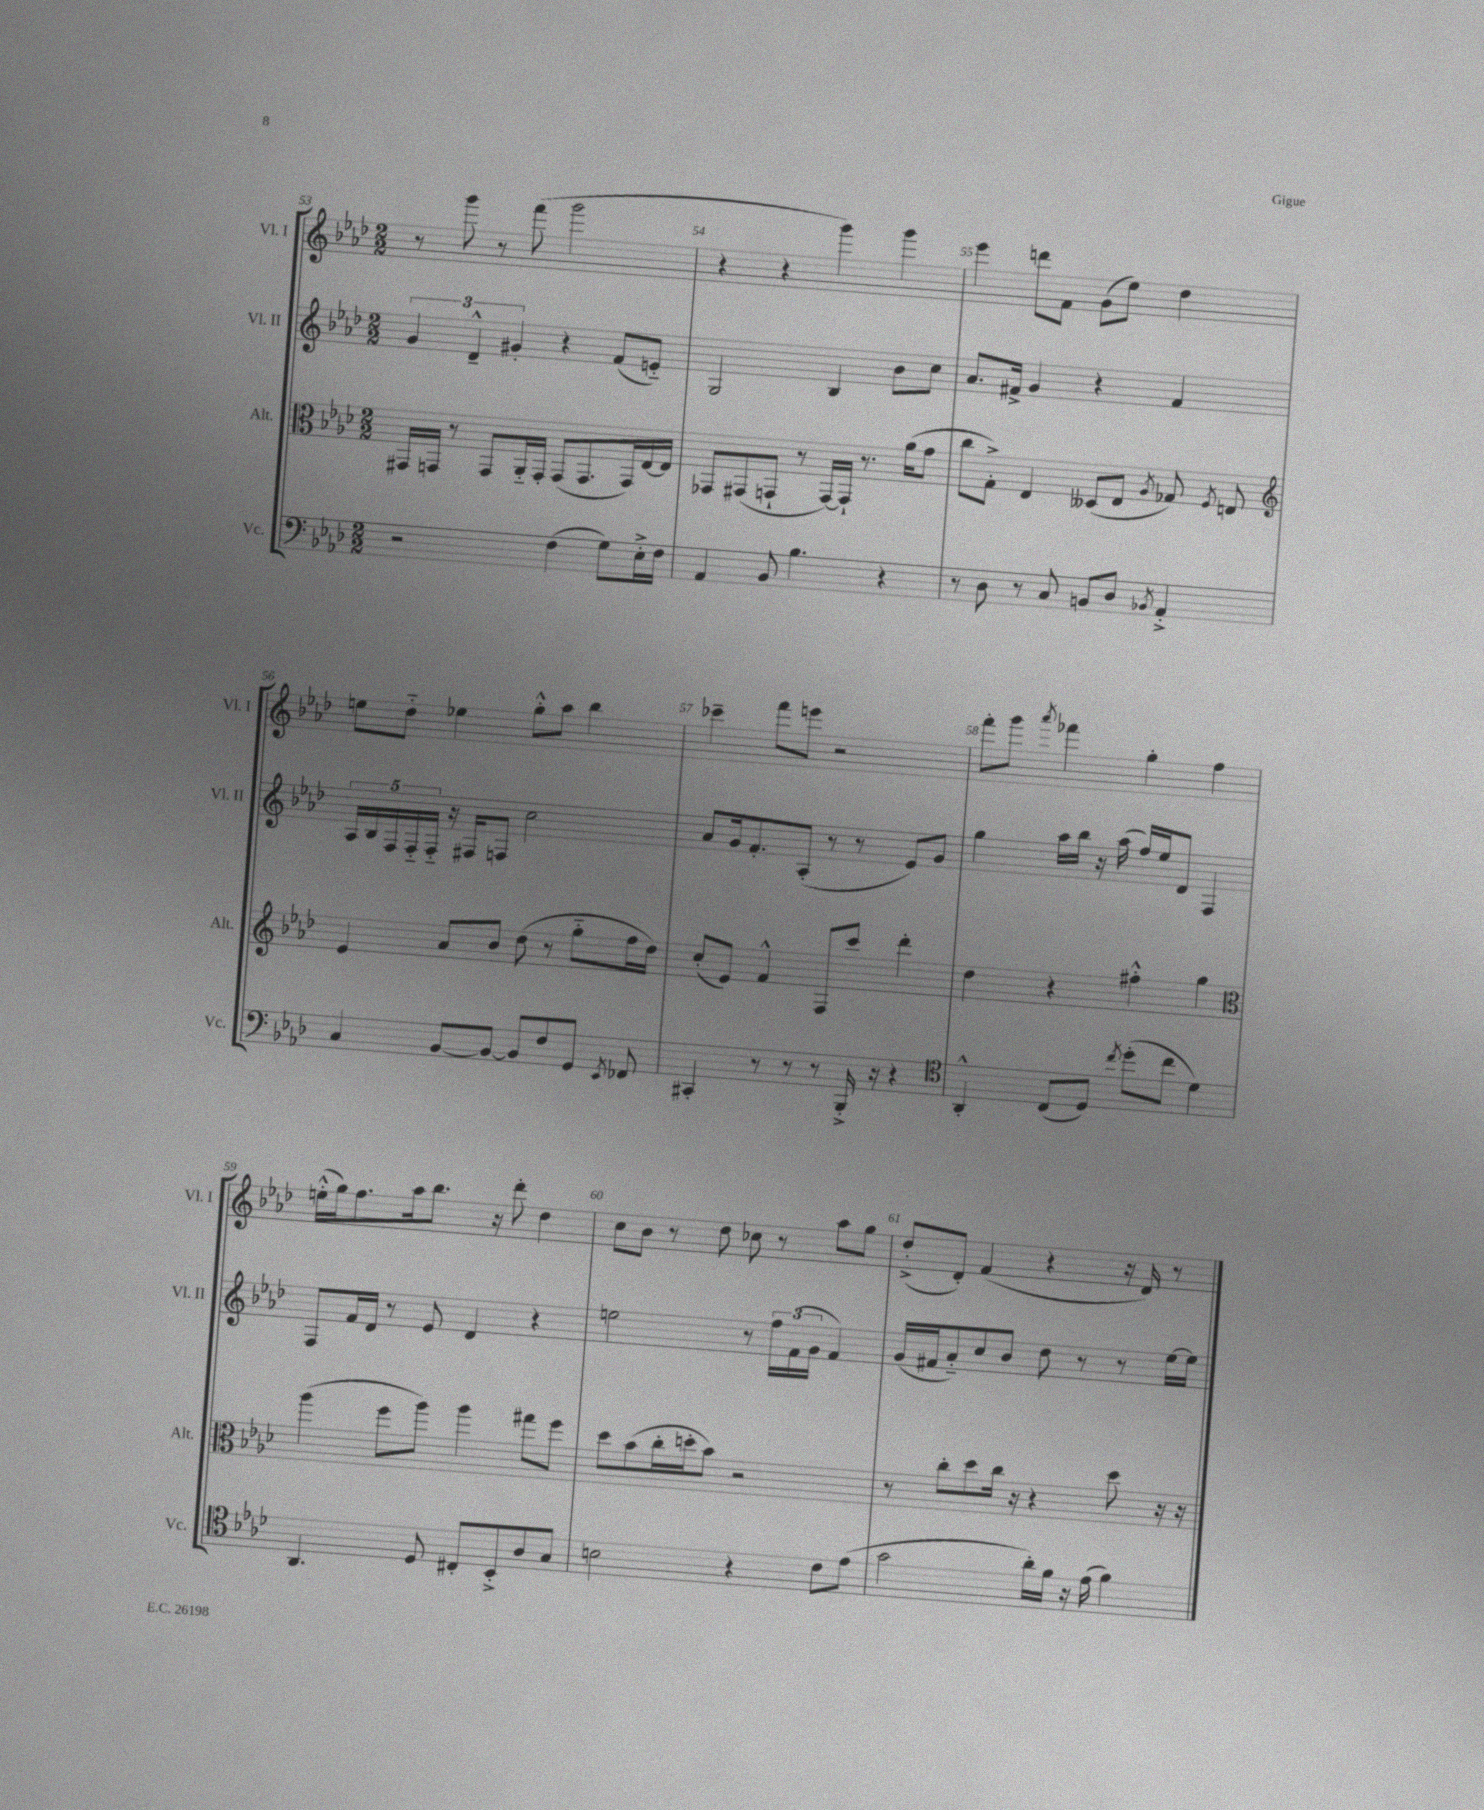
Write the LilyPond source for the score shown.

<<
\new StaffGroup <<
\new Staff = "s0" \with { instrumentName = "Vl. I" shortInstrumentName = "Vl. I" } {
    \clef treble \key aes \major \numericTimeSignature \time 2/2
    \autoBeamOff r8 g'''8 r8 f'''8( g'''2 |
    r4 r4 g'''4) g'''4 |
    ees'''4 d'''8[ f'8] g'8[( ees''8]) des''4 |
    e''8[ des''8]-_ ees''4 g''8[-.-^ aes''8] bes''4 |
    ces'''4-- f'''8[ e'''8] r2 |
    f'''8[-. g'''8] \acciaccatura { aes'''8 } fes'''4 g''4-. f''4 |
    e''16[-.-^( g''16) f''8. aes''16 bes''8.] r16 des'''8-. des''4 |
    c''8[ bes'8] r8 des''8 ces''8 r8 aes''8[ g''8] |
    des''8[-.->( des'8]-.) f'4( r4 r16 des'16) r8 \bar "|." |
}
\new Staff = "s1" \with { instrumentName = "Vl. II" shortInstrumentName = "Vl. II" } {
    \clef treble \key aes \major \numericTimeSignature \time 2/2
    \autoBeamOff \tuplet 3/2 { g'4 des'4---^ gis'4-. } r4 f'8[( e'8]-_) |
    g2 bes4 bes'8[ c''8] |
    aes'8.[ fis'16]-> g'4 r4 fis'4 |
    \tuplet 5/4 { aes16[ bes16 f16 f16-_ f16]-_ } r16 fis16[ f8] c''2 |
    aes'8[ g'16 f'8.-. aes8]-.( r8 r8 ees'8[) g'8] |
    g''4 aes''16[ bes''16] r16 aes''16( f''16[) ees''16 des'8] f4 |
    f8[ f'16 des'16] r8 ees'8 des'4 r4 |
    e''2 r8 \tuplet 3/2 { f''16[ f'16( g'16] } f'4) |
    g'16[( fis'16 aes'8-_) c''8 bes'8] des''8 r8 r8 ees''16[~ ees''16] \bar "|." |
}
\new Staff = "s2" \with { instrumentName = "Alt." shortInstrumentName = "Alt." } {
    \clef alto \key aes \major \numericTimeSignature \time 2/2
    \autoBeamOff gis,16[ g,16] r8 g,8[ aes,16-_ g,16]-. g,8[( g,8. g,16) ees16~ ees16] |
    ges,8[ gis,8( g,8]-! r8 g,16[~) g,16]-! r8. aes'16[( g'8] |
    c''8[ g8]-.->) ees4 deses8[( ees8] \acciaccatura { aes8 } ges8) \acciaccatura { f8 } e8 |
    \clef treble ees'4 aes'8[ bes'8] des''8( r8 g''8[-_ f''16 des''16]) |
    c''8[-.( ees'8]) f'4-^ f8[ c'''8] des'''4-. |
    des''4 r4 fis''4-.-^ g''4 |
    \clef alto aes''4( f''8[ aes''8]) aes''4 gis''8[ f''8] |
    des''8[ bes'8( c''16-. d''16-. bes'8]) r2 |
    r8 c''8[-. des''8 c''16] r16 r4 des''8 r16 r16 \bar "|." |
}
\new Staff = "s3" \with { instrumentName = "Vc." shortInstrumentName = "Vc." } {
    \clef bass \key aes \major \numericTimeSignature \time 2/2
    \autoBeamOff r2 f4( g8[) ees16-.-> f16] |
    aes,4 bes,8 bes4. r4 |
    r8 des8 r8 c8 b,8[ des8] \acciaccatura { bes,8 } aes,4-.-> |
    c4 bes,8[~ bes,8]~ bes,8[ f8 g,8] \acciaccatura { ees,8 } fes,8 |
    cis,4-. r8 r8 r8 bes,,16-.-> r16 r4 |
    \clef tenor aes,4-.-^ c8[( des8]) \acciaccatura { c''8 } des''8[-.( c''8] des'4) |
    aes,4. des8 cis8[-. bes,8-.-> aes8 g8] |
    b2 r4 c'8[ ees'8]( |
    g'2 aes'16[-.) f'16] r16 ees'16( f'4) \bar "|." |
}
>>
>>
\layout { \context { \Score currentBarNumber = #53 \override BarNumber.break-visibility = ##(#f #t #t) barNumberVisibility = #all-bar-numbers-visible } }
